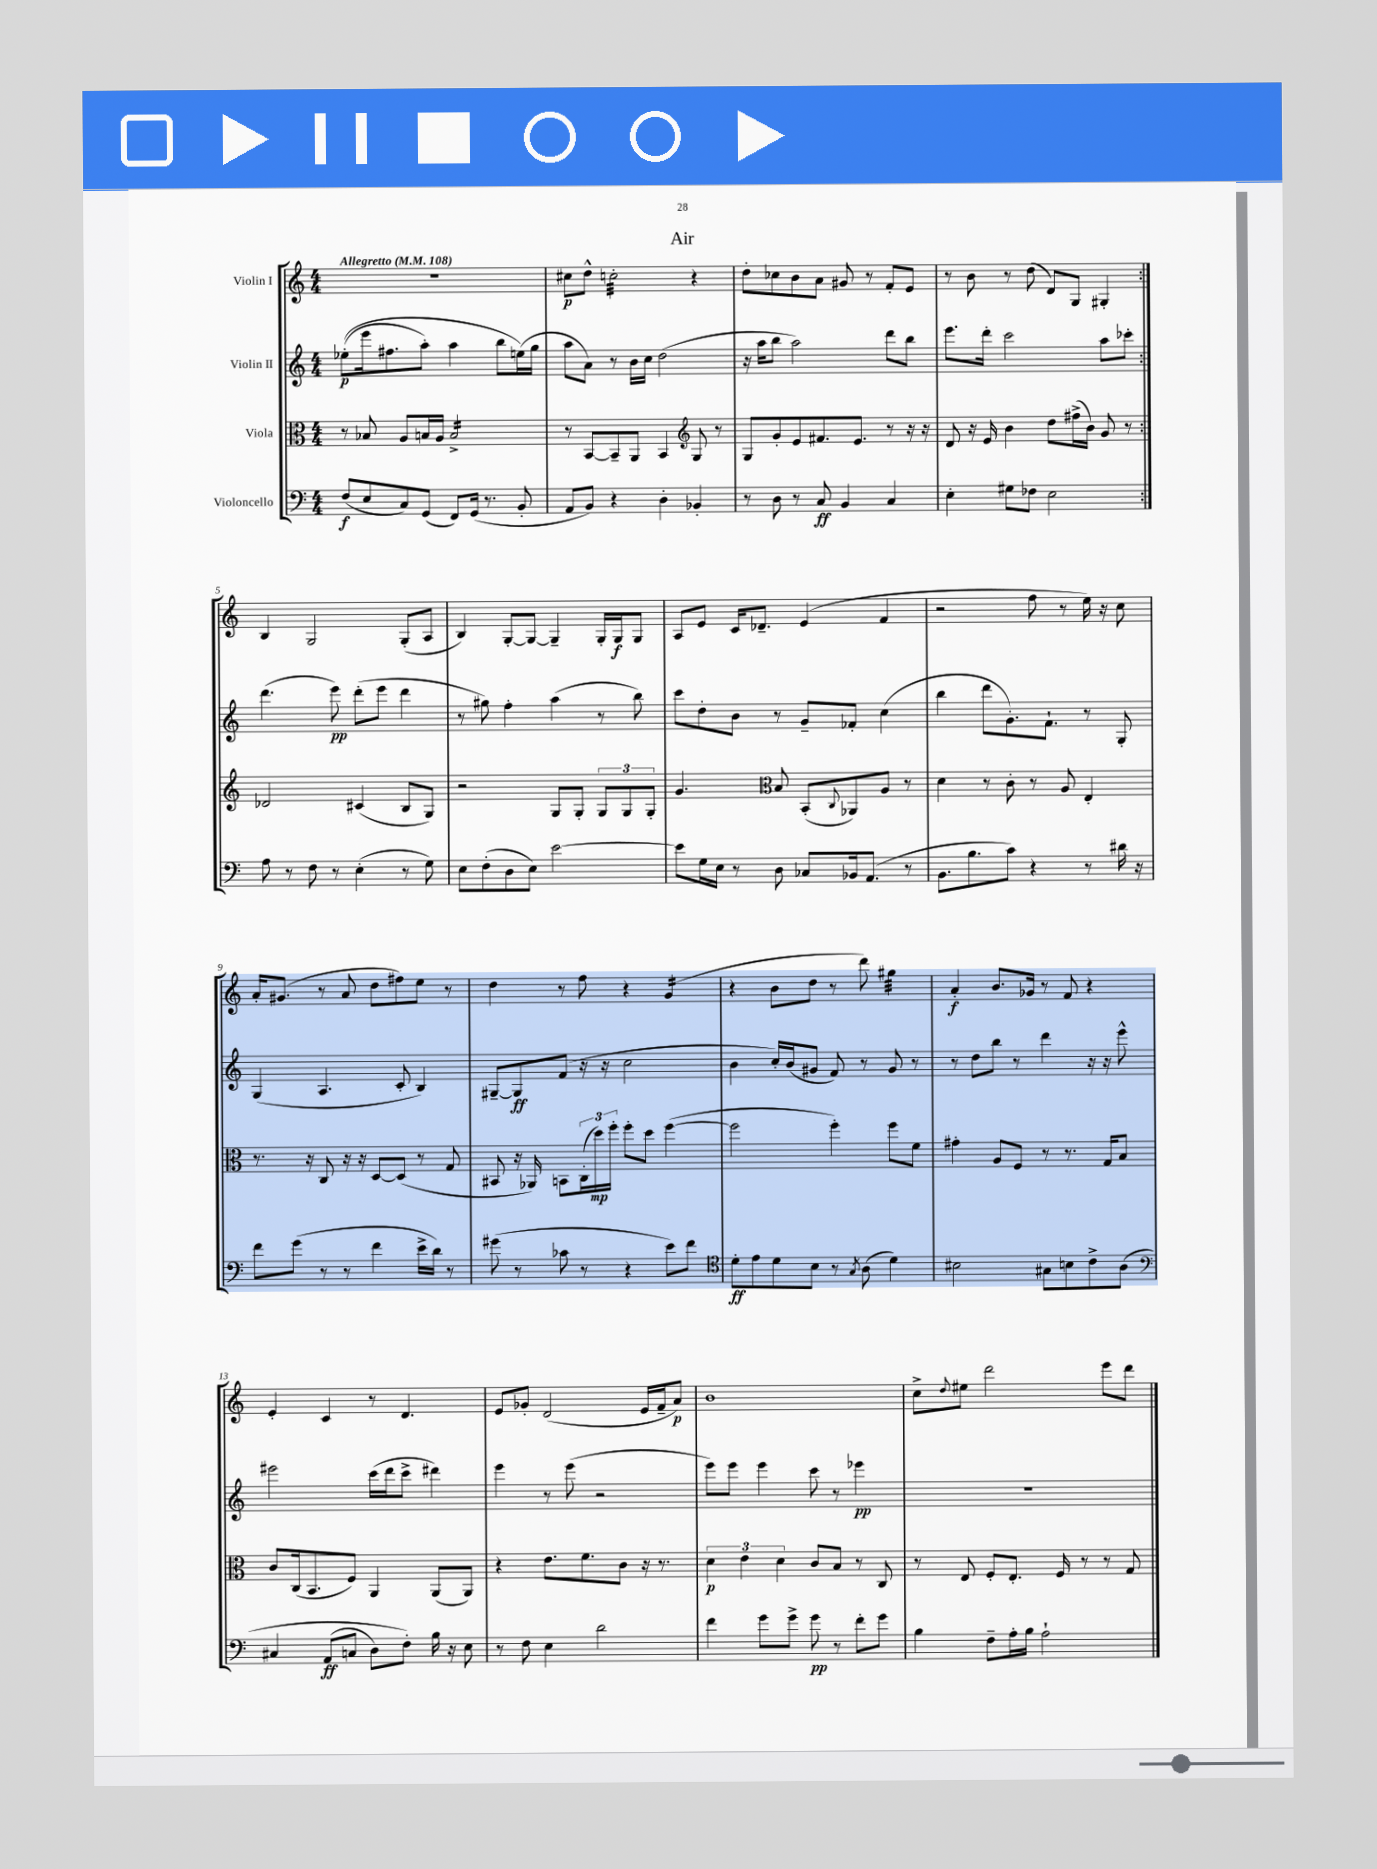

**kern	**kern	**kern	**kern
*staff4	*staff3	*staff2	*staff1
*clefF4	*clefC3	*clefG2	*clefG2
*k[]	*k[]	*k[]	*k[]
*M4/4	*M4/4	*M4/4	*M4/4
*MM108	*MM108	*MM108	*MM108
(8F	8r	&((8ee-'	1r
8E	8B-	16eee	.
.	.	8.ff#	.
8C)	8A	.	.
(8GG	16B	8aa')	.
.	16A	.	.
8FF)	2B^	4aa	.
(16GG	.	.	.
8.r	.	.	.
.	.	8bb	.
8BB'	.	(16ee&)	.
.	.	16gg	.
=	=	=	=
8AA	8r	8aa	8cc#
8BB)	[8BB	8a)	8dd^^
4r	8BB~]	8r	2cc'
.	8AA	16b	.
.	.	16cc	.
4D'	4BB	(2dd	.
*	*clefG2	*	*
4BB-'	8G	.	4r
.	8r	.	.
=	=	=	=
8r	8G	16r	8dd'
.	.	16aa	.
8D	8g'	8bb	8cc-
8r	8e	2aa)	8b
8C	8.f#	.	8a
4BB	.	.	8g#
.	8.e	.	.
.	.	.	8r
4C	8r	8ddd	8f'
.	16r	8bb	8e
.	16r	.	.
=	=	=	=
4E'	8d	8.eee	8r
.	16r	.	8b
.	16e	16ddd'	.
8G#	4b	2ccc	8r
8F-	.	.	(8dd
2E	8dd	.	8d)
.	(16ff#^	.	8G
.	16b)	.	.
.	8g	8aa	4G#'
.	8r	8ccc-'	.
=:|!	=:|!	=:|!	=:|!
8A	2d-	(4.ddd	4B
8r	.	.	.
8F	.	.	2G
8r	.	8eee)	.
(4E'	(4c#	(8ddd'	.
.	.	8eee	.
8r	8B	4ddd	(8G'
8G)	8G)	.	8A
=	=	=	=
8E	2r	8r	4B)
(8F'	.	8gg#)	.
8D	.	4ff'	[8G'
8E)	.	.	8G_
[2e	8G	(4aa	4G~]
.	8G'	.	.
.	12G	8r	16G'
.	.	.	16G
.	12G	.	.
.	.	8bb)	8G
.	12G'	.	.
=	=	=	=
8e]	4.g	8ccc	8A
16G	.	8dd'	8e
16E	.	.	.
8r	.	8b	16c
.	.	.	8.d-~
*	*clefC3	*	*
8D	8B	8r	.
8C-	(8BB'	8g~	(4e
.	8qqC	.	.
16BB-	8AA-)	8f-'	.
(8.AA	.	.	.
.	8A	(4cc	4f
8r	8r	.	.
=	=	=	=
8.BB	4d	4bb	2r
8.B	.	.	.
.	8r	8ddd	.
8c)	8c'	8.g')	.
4r	8r	.	8ff
.	.	8.f`	.
.	8A	.	8r
8r	4E'	8r	16ee)
.	.	.	16r
16d#	.	8G'	8cc
16r	.	.	.
=	=	=	=
8f	8.r	(4G	16a'
.	.	.	(8.g#
(8g	.	.	.
.	16r	.	.
8r	8C	4.A	8r
8r	16r	.	8a
.	16r	.	.
4f	[8D	.	8dd
.	(8D]	8c'	8ff#)
16e^	8r	4B)	8ee
16d)	.	.	.
8r	8G	.	8r
=	=	=	=
(8g#	8BB#	[8G#~	4dd
8r	16r	8G#]	.
.	16AA-)	.	.
8c-	8BB	(8f	8r
8r	(24C'	16r	8ff
.	24dd)	.	.
.	.	16r	.
.	24ff'	.	.
4r	8ff'	2cc	4r
.	8dd	.	.
8e)	([4ff	.	(4g
8f	.	.	.
=	=	=	=
*clefC4	*	*	*
8d'	2ff]	4b	4r
8e	.	.	.
8d	.	16cc')	8b
.	.	(16b	.
8B	.	8g#	8dd
8r	4ff')	8f)	8r
8qG	.	.	.
(8A	.	8r	8ddd)
4d)	8ff	8g#	4gg#
.	8f	8r	.
=	=	=	=
2B#	4g#'	8r	4a'
.	.	8dd	.
.	8A	8bb	8.b
.	8F	8r	.
.	.	.	16g-
8G#	8r	4ddd	8r
8B	8.r	.	8f
8c^	.	16r	4r
.	16G	16r	.
&(8A	8B	8eee^^	.
=	=	=	=
*clefF4	*	*	*
4C#	8c	2eee#	4e'
.	(16C	.	.
.	8.BB	.	.
(8AA	.	.	4c
8C	8F)	.	.
8D)	4AA	(16ccc	8r
.	.	16ddd	.
8F'&)	.	8ccc^	4.d
16B	(8AA	4ddd#)	.
16r	.	.	.
8E	8AA)	.	.
=	=	=	=
8r	4r	4eee	8e
8F	.	.	8g-'
4E	8.e	8r	(2d
.	.	(8eee	.
.	8.f	.	.
2d	.	2r	.
.	8c	.	.
.	16r	.	16e
.	8.r	.	16f~
.	.	.	8a)
=	=	=	=
4f	6d	8eee)	1b
.	.	8eee	.
.	6e	.	.
8g	.	4eee	.
.	6d	.	.
8g^	.	.	.
8g	8c	8ccc	.
8r	8B	8r	.
8f'	8r	4eee-	.
8g	8C	.	.
=	=	=	=
4B	8r	1r	8cc^
.	.	.	8qqdd
.	8E	.	8ee#
8F~	8F'	.	2ddd
16A'	8.E'	.	.
16B	.	.	.
2A`	.	.	.
.	16F	.	.
.	8r	.	.
.	8r	.	8eee
.	8G	.	8ddd
==	==	==	==
*-	*-	*-	*-
